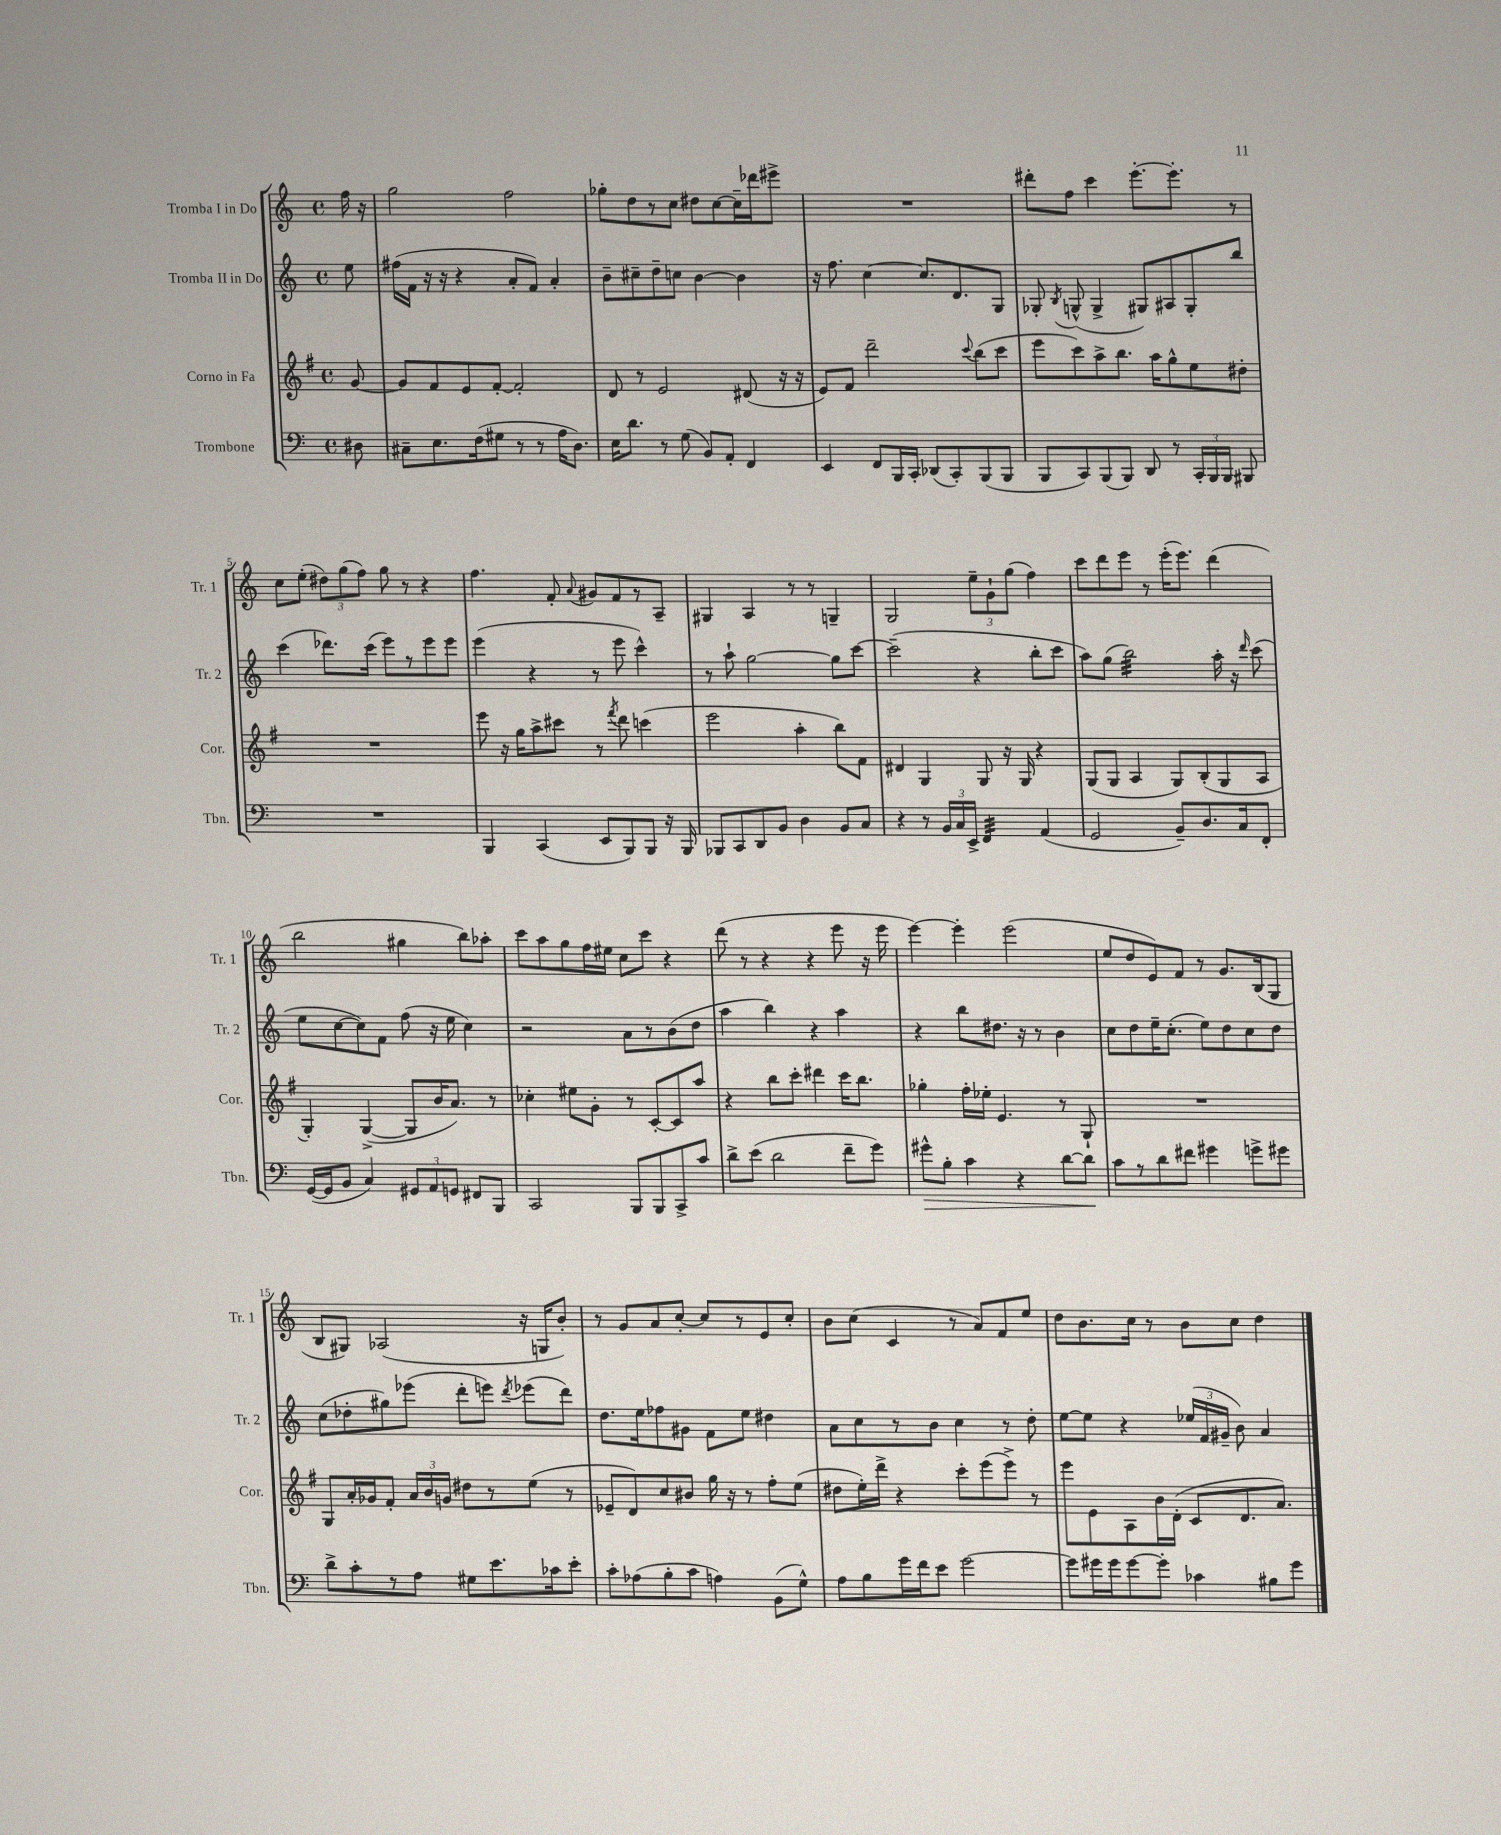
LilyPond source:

<<
\new StaffGroup <<
\new Staff = "s0" \with { instrumentName = "Tromba I in Do" shortInstrumentName = "Tr. 1" } {
    \clef treble \key c \major \defaultTimeSignature \time 4/4 \partial 8
    \autoBeamOff f''16 r16 |
    g''2 f''2 |
    ges''8[-. d''8 r8 c''8] dis''8[ c''8~ c''16-- des'''16 eis'''8]-> |
    R1 |
    dis'''8[-. f''8] c'''4 e'''8.[~-. e'''8.]-. r8 |
    c''8[ e''8]-.( \tuplet 3/2 { dis''8[) g''8( f''8]) } g''8 r8 r4 |
    f''4. f'8-. \appoggiatura { a'8 } gis'8[ f'8 r8 a8]-- |
    gis4 a4 r8 r8 g4-- |
    g2 \tuplet 3/2 { e''8[-- g'8-! g''8]( } f''4) |
    c'''8[ d'''8 e'''8] r8 e'''16[-.( e'''8.]) d'''4( |
    b''2 gis''4 b''8[) aes''8]-. |
    c'''8[ a''8 g''8 f''16 eis''16] c''8[ c'''8] r4 |
    d'''8( r8 r4 r4 e'''8 r16 e'''16 |
    e'''4~) e'''4-. e'''2( |
    e''8[ d''8 e'8) f'8] r8 g'8.[ b16( g8] |
    b8[ gis8]) aes2( r16 g16[ b'8]-.) |
    r8 g'8[ a'8 c''8]~-. c''8[ r8 e'8 c''8]-. |
    b'8[ c''8]( c'4 r8 a'8[) f'8 e''8] |
    d''8[ b'8. c''16] r8 b'8[ c''8] d''4 \bar "|." |
}
\new Staff = "s1" \with { instrumentName = "Tromba II in Do" shortInstrumentName = "Tr. 2" } {
    \clef treble \key c \major \defaultTimeSignature \time 4/4 \partial 8
    \autoBeamOff e''8 |
    fis''16[( f'16] r16 r16 r4 a'8[-. f'8]) a'4-. |
    b'8[-- cis''8-- d''8-- c''8] b'4~ b'4 |
    r16 f''8. c''4~ c''8.[ d'8. g8] |
    ges8-. \acciaccatura { b8 } g8-^( g4-> gis8[) ais8 gis8-. b''8] |
    c'''4( des'''8.[) c'''16]( e'''8[) r8 e'''8 e'''8] |
    e'''4( r4 r8 e'''8 c'''4-^) |
    r8 a''8-! g''2~ g''8[ c'''8]~ |
    c'''2--( r4 b''8[-. c'''8] |
    a''8[) g''8]( b''2:32) a''16-. r16 \grace { d'''16 } c'''8( |
    e''8[ c''8~ c''8) f'8] f''8( r16 e''16 c''4) |
    r2 a'8[ r8 b'8( d''8] |
    a''4 b''4) r4 a''4 |
    r4 b''8[ dis''8.] r16 r8 b'4 |
    c''8[ d''8 e''16-- c''8.]-.( e''8[) d''8 c''8 d''8] |
    c''8[( des''8-. gis''8) ees'''8]( d'''8[-. e'''8]) \acciaccatura { d'''8 } ees'''8[( d'''8]) |
    d''8.[ e''16 fes''8 gis'8] f'8[ e''8] dis''4 |
    a'8[ c''8 r8 b'8] c''4 r8 d''8-. |
    e''8[~ e''8] r4 \tuplet 3/2 { ees''16[( f'16 gis'16]-- } b'8) a'4 \bar "|." |
}
\new Staff = "s2" \with { instrumentName = "Corno in Fa" shortInstrumentName = "Cor." } {
    \clef treble \key g \major \defaultTimeSignature \time 4/4 \partial 8
    \autoBeamOff g'8~ |
    g'8[ fis'8 e'8 fis'8]~-. fis'2-. |
    d'8 r8 e'2 dis'8( r16 r16 |
    e'8[) fis'8] d'''2-- \appoggiatura { c'''8 } b''8[( c'''8] |
    e'''8[ c'''8) a''8-> b''8.] a''16[ g''8-^ e''8 dis''8]-. |
    R1 |
    e'''8 r16 g''16[ a''8-> cis'''8] r8 \acciaccatura { fis'''8 } d'''8 c'''4( |
    e'''2 a''4-. b''8[) fis'8] |
    dis'4 g4 g8 r16 g16 r4 |
    g8[( g8] a4 g8[) b8-.( g8 a8] |
    g4-.) g4~->( g8[ b'16 a'8.]) r8 |
    ces''4-. eis''8[ g'8]-. r8 c'8[~-. c'8 a''8] |
    r4 b''8[ c'''8]-. dis'''4 c'''16[ b''8.] |
    ges''4-. fis''16[-. ees''16]-. e'4. r8 g8-! |
    R1 |
    g8[ a'16-. ges'16 fis'8]-. \tuplet 3/2 { a'16[ b'16 g'16] } dis''8[ r8 e''8]( r8 |
    ees'8[-- d'8) c''8 bis'8] g''16 r16 r8 fis''8[-. e''8]( |
    dis''8[ e''16-.) d'''16]-> r4 c'''8[-. e'''8( e'''8]->) r8 |
    e'''8[ e'8 a8 b'16 d'16]-.( c'8[ d'8. a'8.]) \bar "|." |
}
\new Staff = "s3" \with { instrumentName = "Trombone" shortInstrumentName = "Tbn." } {
    \clef bass \key c \major \defaultTimeSignature \time 4/4 \partial 8
    \autoBeamOff dis8 |
    cis8[-- e8. f16( gis8] r8 r8 a16[ d8.]) |
    e16[ d'8.] r8 g8( b,8[) a,8]-. f,4 |
    e,4 f,8[ b,,16 c,16]-. des,8[( c,8-.) b,,8( b,,8] |
    b,,8[ c,8) b,,8( b,,8]) d,8 r8 \tuplet 3/2 { c,16[-. b,,16 b,,16] } bis,,8 |
    R1 |
    b,,4 c,4( e,8[ b,,8) b,,8] r16 b,,16 |
    bes,,8[ c,8 d,8 b,8] d4 b,8[ c8] |
    r4 r8 \tuplet 3/2 { b,16[ c16 e,16]-> } f,4:32 a,4( |
    g,2 b,8[--) d8. c16 f,8]-. |
    g,16[~( g,16 b,8] c4) \tuplet 3/2 { gis,8[ a,8 g,8] } fis,8[ b,,8] |
    c,2 b,,8[ b,,8 c,8-> c'8] |
    d'8[-> e'8]( d'2 f'8[-- g'8]) |
    gis'8[-^\> b8]-. c'4 r4 d'8[~ d'8]\! |
    c'8[ r8 d'8 fis'8] gis'4 g'8[-> gis'8] |
    d'8[-> c'8-. r8 a8] gis8[ e'8. ces'16 e'8]-. |
    c'8[-. aes8( b8-. c'8] a4) b,8[( g8]-^) |
    a8[ b8 g'16 f'16 e'8] g'2~ |
    g'8[ gis'16 gis'16 gis'8~ gis'8]-. ces'4 bis8[ gis'8] \bar "|." |
}
>>
>>
